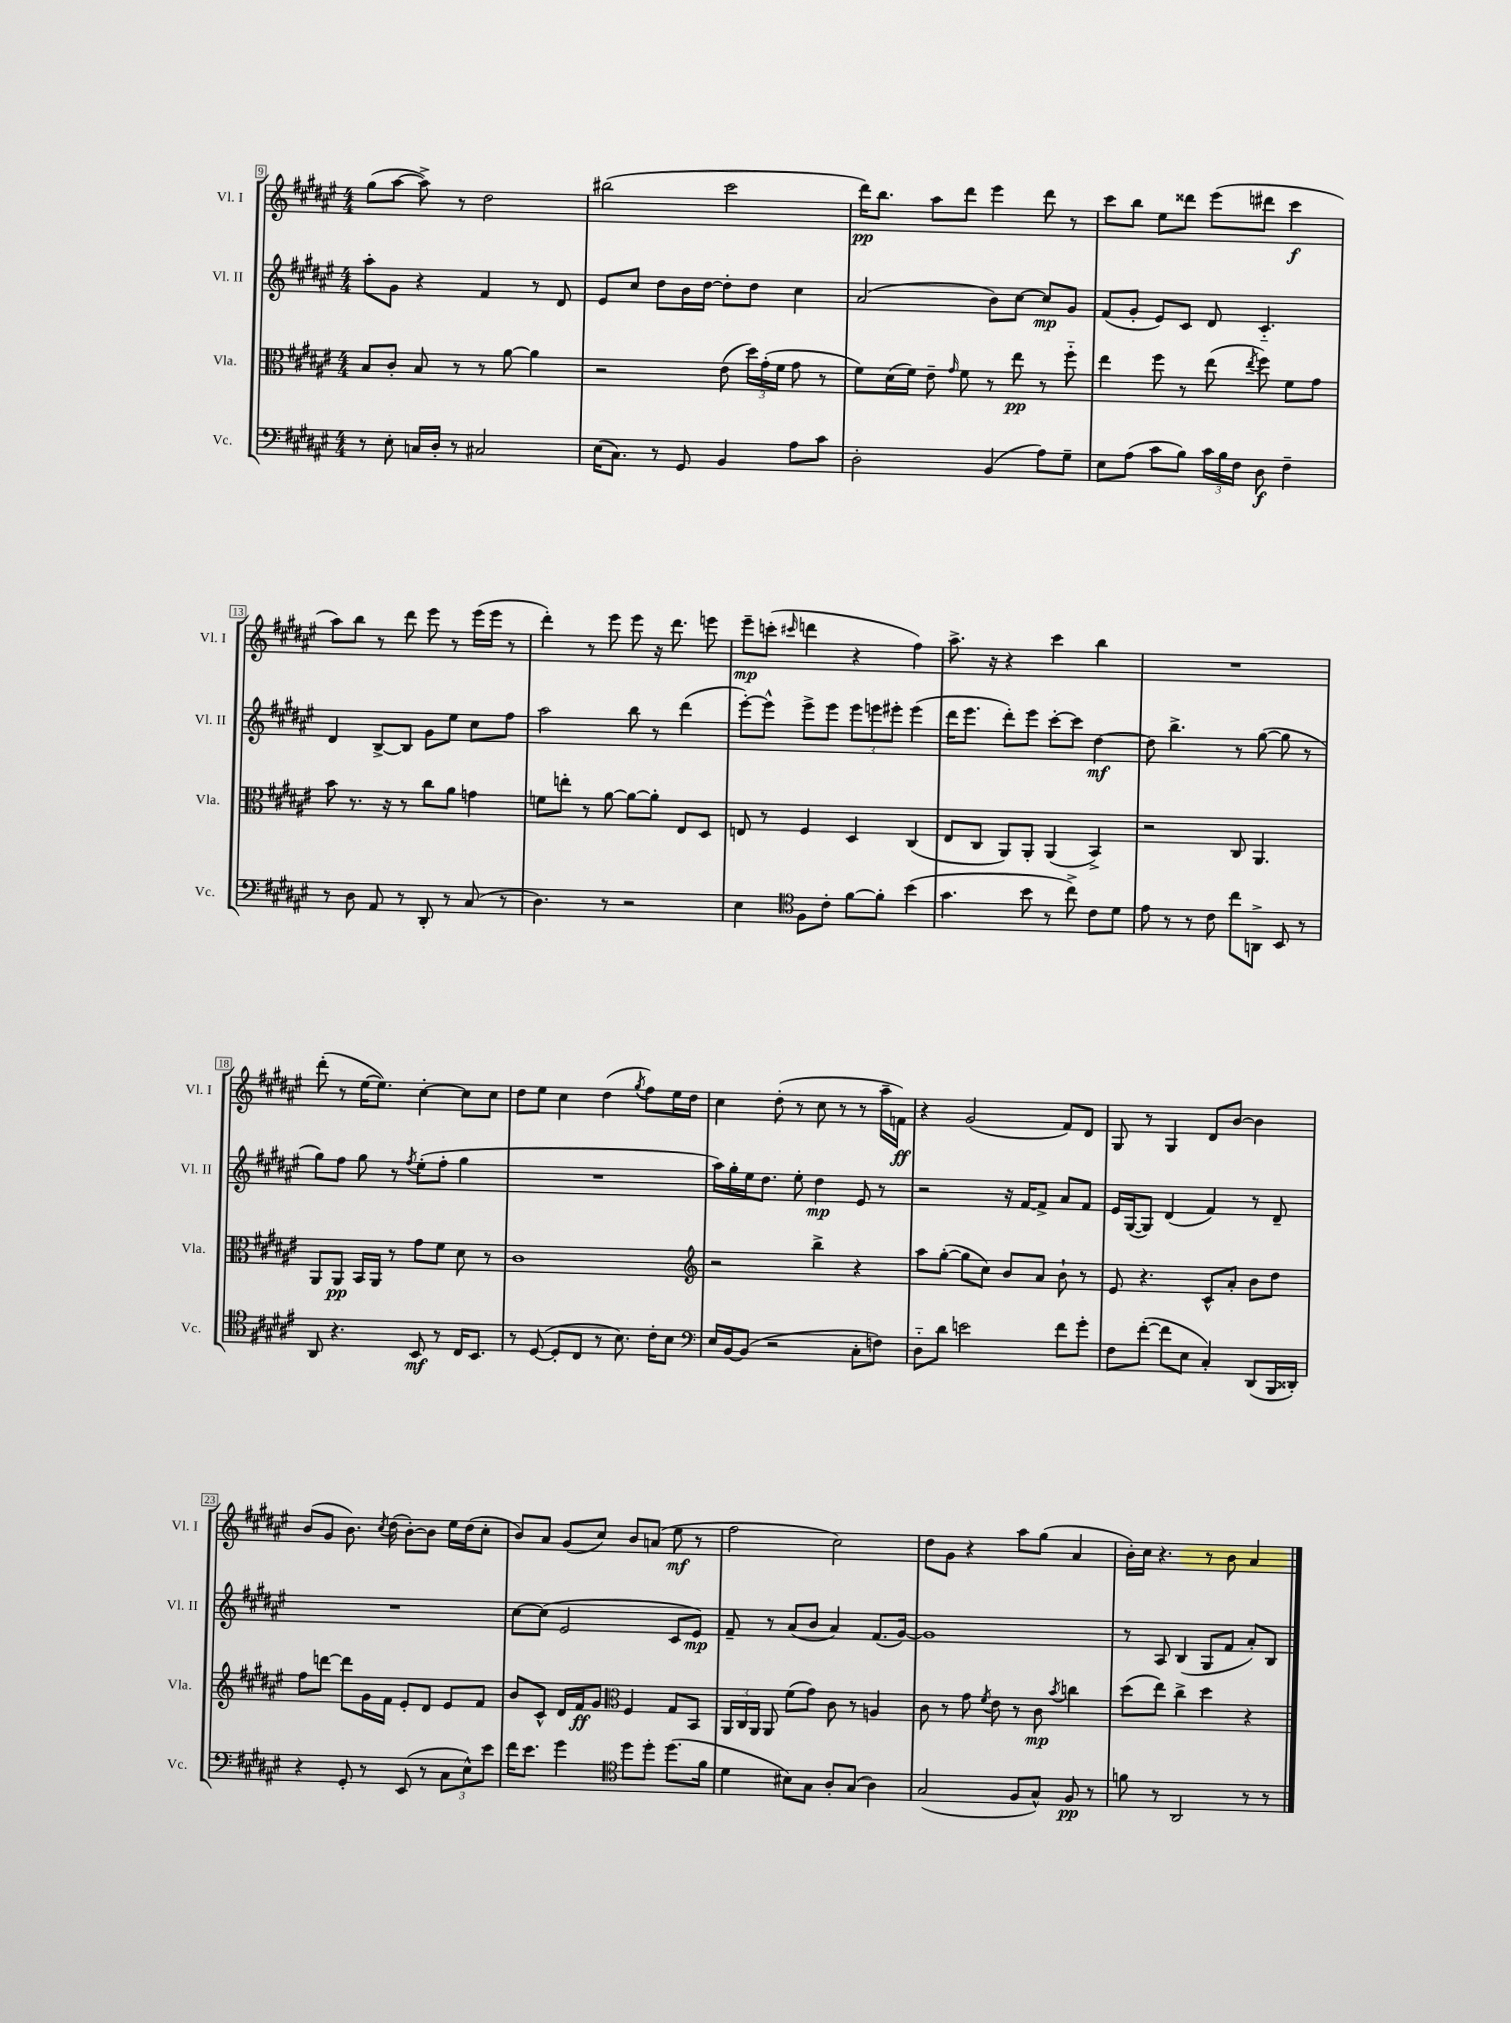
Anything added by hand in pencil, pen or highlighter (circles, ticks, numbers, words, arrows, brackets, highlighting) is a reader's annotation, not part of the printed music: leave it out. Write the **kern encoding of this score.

**kern	**dynam	**kern	**dynam	**kern	**dynam	**kern	**dynam
*part4	*part4	*part3	*part3	*part2	*part2	*part1	*part1
*staff4	*staff4	*staff3	*staff3	*staff2	*staff2	*staff1	*staff1
*I"Vc.	*	*I"Vla.	*	*I"Vl. II	*	*I"Vl. I	*
*I'Vc.	*	*I'Vla.	*	*I'Vl. II	*	*I'Vl. I	*
*clefF4	*	*clefC3	*	*clefG2	*	*clefG2	*
*k[f#c#g#d#a#e#]	*	*k[f#c#g#d#a#e#]	*	*k[f#c#g#d#a#e#]	*	*k[f#c#g#d#a#e#]	*
*M4/4	*	*M4/4	*	*M4/4	*	*M4/4	*
=9	=9	=9	=9	=9	=9	=9	=9
8r	.	8B/L	.	8aa#'\L	.	(8gg#\L	.
8E#'\	.	8c#'/J	.	8g#\J	.	[8aa#\J	.
16Cn/LL	.	8B/	.	4r	.	8aa#^\])	.
16D#'/JJ	.	.	.	.	.	.	.
8r	.	8r	.	.	.	8r	.
2C#X/	.	8r	.	4f#/	.	2dd#\	.
.	.	[8a#\	.	.	.	.	.
.	.	4a#\]	.	8r	.	.	.
.	.	.	.	8d#/	.	.	.
=10	=10	=10	=10	=10	=10	=10	=10
(16E#\KL	.	2r	.	8e#/L	.	(2bb#X\	.
8.C#\J)	.	.	.	.	.	.	.
.	.	.	.	8cc#/J	.	.	.
8r	.	.	.	8dd#\L	.	.	.
8GG#/	.	.	.	16b\L	.	.	.
.	.	.	.	[16dd#\JJ	.	.	.
4BB/	.	(8e#\	.	8dd#'\L]	.	2ccc#\	.
.	.	24dd#\LL)	.	8dd#\J	.	.	.
.	.	(24g#'\	.	.	.	.	.
.	.	24f#\JJ	.	.	.	.	.
8A#\L	.	8g#\	.	4cc#\	.	.	.
8c#\J	.	8r	.	.	.	.	.
=11	=11	=11	=11	=11	=11	=11	=11
2D#'\	.	8f#\L)	.	(2a#/	.	16ddd#\KL)	pp
.	.	.	.	.	.	8.bb\J	.
.	.	(16d#\L	.	.	.	.	.
.	.	16f#\JJ)	.	.	.	.	.
.	.	8e#~\	.	.	.	8aa#\L	.
.	.	16qqg#/	.	.	.	.	.
.	.	8f#\	.	.	.	8ddd#\J	.
(4BB/	.	8r	.	8b\L)	.	4eee#\	.
.	.	8ee#\	pp	[8cc#\J	.	.	.
8A#\L)	.	8r	.	8cc#/L]	mp	8ddd#\	.
8G#~\J	.	8ff#\	.	8g#/J	.	8r	.
=12	=12	=12	=12	=12	=12	=12	=12
8E#\L	.	4ee#\	.	(8f#/L	.	8ccc#\L	.
(8A#\J	.	.	.	8g#'/J	.	8bb\J	.
8c#\L	.	8ff#\	.	8e#/L)	.	8ee#\L	.
8B\J)	.	8r	.	8c#/J	.	8ddd##X\J	.
24c#\LL	.	(8ee#\	.	8d#/	.	(8eee#\L	.
24B\	.	.	.	.	.	.	.
24F#\JJ	.	.	.	.	.	.	.
.	.	8qee#/	.	.	.	.	.
8D#\	f	8ff#\)	.	4.c#/	.	8ddd#X\J	.
4F#~\	.	8f#\L	.	.	.	4ccc#\	f
.	.	8g#\J	.	.	.	.	.
!!LO:LB:g=z
=13	=13	=13	=13	=13	=13	=13	=13
8r	.	8b\	.	4d#/	.	8aa#\L)	.
8D#\	.	8.r	.	.	.	8bb\J	.
8AA#/	.	.	.	[8B^/L	.	8r	.
.	.	16r	.	.	.	.	.
8r	.	8r	.	8B/J]	.	8ddd#\	.
8DD#'/	.	8cc#\L	.	8g#\L	.	8eee#\	.
8r	.	8a#\J	.	8ee#\J	.	8r	.
(8C#/	.	4gn\	.	8cc#\L	.	(16eee#\LL	.
.	.	.	.	.	.	16eee#\JJ	.
8r	.	.	.	8ff#\J	.	8r	.
=14	=14	=14	=14	=14	=14	=14	=14
4.D#\)	.	8fn\L	.	2aa#\	.	4ddd#'\)	.
.	.	8een'\J	.	.	.	.	.
.	.	8r	.	.	.	8r	.
8r	.	[8a#\	.	.	.	8eee#\	.
2r	.	8a#\L_	.	8bb\	.	8eee#\	.
.	.	8a#'\J]	.	8r	.	16r	.
.	.	.	.	.	.	8.ddd#\	.
.	.	8E#/L	.	(4ddd#\	.	.	.
.	.	8D#/J	.	.	.	8eeen\	.
=15	=15	=15	=15	=15	=15	=15	=15
4E#\	.	8En/	.	[8eee#'\L)	.	8eee#~\L	mp
.	.	8r	.	8eee#^^\J]	.	(8cccn'\J	.
*clefC4	*	*	*	*	*	*	*
.	.	.	.	.	.	16qqccc#X/	.
8F#\L	.	4F#/	.	8eee#^\L	.	4dddn\	.
8c#'\J	.	.	.	8eee#\J	.	.	.
[8f#\L	.	4D#/	.	12eee#\L	.	4r	.
.	.	.	.	12eeen\	.	.	.
8f#'\J]	.	.	.	.	.	.	.
.	.	.	.	12eee#X'\J	.	.	.
(4b\	.	(4C#/	.	(4eee#\	.	4ff#\)	.
=16	=16	=16	=16	=16	=16	=16	=16
4.g#\	.	8E#/L	.	16ddd#\KL	.	8.aa#^\	.
.	.	.	.	8.eee#\J	.	.	.
.	.	8C#/J	.	.	.	.	.
.	.	.	.	.	.	16r	.
.	.	8AA#/L)	.	8ddd#'\L)	.	4r	.
8b\	.	8AA#'/J	.	8eee#\J	.	.	.
8r	.	(4AA#/	.	[8ccc#'\L	.	4ccc#\	.
8cc#^\)	.	.	.	8ccc#\J]	.	.	.
8c#\L	.	4BB^/)	.	[4dd#\	mf	4bb\	.
8d#\J	.	.	.	.	.	.	.
=17	=17	=17	=17	=17	=17	=17	=17
8e#\	.	2r	.	8dd#\]	.	1r	.
8r	.	.	.	4.bb^\	.	.	.
8r	.	.	.	.	.	.	.
8c#\	.	.	.	.	.	.	.
8cc#\L	.	8C#/	.	8r	.	.	.
8AAn^\J	.	4.AA#/	.	([8gg#\	.	.	.
8BB/	.	.	.	8gg#\]	.	.	.
8r	.	.	.	8r	.	.	.
!!LO:LB:g=z
=18	=18	=18	=18	=18	=18	=18	=18
8AA#/	.	8AA#/L	.	8gg#\L)	.	(8ddd#'\	.
4.r	.	8AA#/J	pp	8ff#\J	.	8r	.
.	.	16BB/LL	.	8gg#\	.	[16ee#\KL	.
.	.	16AA#/JJ	.	.	.	8.ee#\J])	.
.	.	8r	.	8r	.	.	.
.	.	.	.	8qff#/	.	.	.
8BB/	mf	8g#\L	.	(8ee#'\L	.	[4cc#'\	.
8r	.	8f#\J	.	8ff#'\J	.	.	.
16C#/KL	.	8d#\	.	4gg#\	.	8cc#\L]	.
8.BB/J	.	.	.	.	.	.	.
.	.	8r	.	.	.	8cc#\J	.
=19	=19	=19	=19	=19	=19	=19	=19
8r	.	1c#	.	1r	.	8dd#\L	.
([8D#/	.	.	.	.	.	8ee#\J	.
8D#'/L]	.	.	.	.	.	4cc#\	.
8C#/J	.	.	.	.	.	.	.
8r	.	.	.	.	.	(4dd#\	.
8.B\)	.	.	.	.	.	.	.
.	.	.	.	.	.	8qgg#/	.
.	.	.	.	.	.	8ff#\L)	.
16c#'\KL	.	.	.	.	.	.	.
8B\J	.	.	.	.	.	16ee#\L	.
.	.	.	.	.	.	16dd#\JJ	.
=20	=20	=20	=20	=20	=20	=20	=20
*clefF4	*	*clefG2	*	*	*	*	*
16E#/LL	.	2r	.	16aa#\LL)	.	4cc#\	.
[16BB/J	.	.	.	16gg#'\	.	.	.
(8BB/J]	.	.	.	16ee#\J	.	.	.
.	.	.	.	8.dd#\J	.	.	.
2r	.	.	.	.	.	(8dd#'\	.
.	.	.	.	8ee#'\	.	8r	.
.	.	4bb^\	.	4dd#\	mp	8cc#\	.
.	.	.	.	.	.	8r	.
8C#'\L	.	4r	.	8e#/	.	8r	.
8Fn\J)	.	.	.	8r	.	16aa#~\LL	.
.	.	.	.	.	.	16fn\JJ)	ff
=21	=21	=21	=21	=21	=21	=21	=21
8D#\L	.	8aa#\L	.	2r	.	4r	.
8d#\J	.	([8gg#'\J	.	.	.	.	.
2en\	.	8gg#\L]	.	.	.	(2g#/	.
.	.	8cc#\J)	.	.	.	.	.
.	.	8b/L	.	16r	.	.	.
.	.	.	.	[16f#/KL	.	.	.
.	.	8a#/J	.	8f#^/J]	.	.	.
8f#\L	.	8b`\	.	8a#/L	.	8f#/L)	.
8g#'\J	.	8r	.	8f#/J	.	8d#/J	.
=22	=22	=22	=22	=22	=22	=22	=22
8F#\L	.	8e#/	.	16e#/LL	.	8G#/	.
.	.	.	.	([16G#/J	.	.	.
([8f#'\J	.	4.r	.	8G#/J])	.	8r	.
8f#\L]	.	.	.	(4d#/	.	4G#/	.
8E#\J	.	.	.	.	.	.	.
4C#'/)	.	8c#^^/L	.	4f#/)	.	8d#/L	.
.	.	8a#'/J	.	.	.	[8b/J	.
(8DD#/L	.	8b\L	.	8r	.	4b\]	.
16BBB/L	.	8dd#\J	.	8d#~/	.	.	.
16DD##X'/JJ)	.	.	.	.	.	.	.
!!LO:LB:g=z
=23	=23	=23	=23	=23	=23	=23	=23
4r	.	8ff#\L	.	1r	.	(8b/L	.
.	.	[8dddn\J	.	.	.	8g#/J	.
8GG#'/	.	8ddd\L]	.	.	.	8.b\)	.
8r	.	16g#\L	.	.	.	.	.
.	.	.	.	.	.	8qcc#/	.
.	.	16f#\JJ	.	.	.	(16dd#\	.
(8EE#/	.	8e#'/L	.	.	.	[8b'\L)	.
8r	.	8d#/J	.	.	.	8b\J]	.
12C#\L	.	8e#/L	.	.	.	16ee#\LL	.
.	.	.	.	.	.	(16dd#\J	.
12E#^^\)	.	.	.	.	.	.	.
.	.	8f#/J	.	.	.	8cc#'\J	.
12e#\J	.	.	.	.	.	.	.
=24	=24	=24	=24	=24	=24	=24	=24
16f#\KL	.	8b/L	.	[8cc#\L	.	8b/L)	.
8.e#\J	.	.	.	.	.	.	.
.	.	8c#^^/J	.	(8cc#\J]	.	8a#/J	.
4g#\	.	16d#/LL	.	2e#/	.	(8g#/L	.
.	.	16f#/J	ff	.	.	.	.
.	.	8g#/J	.	.	.	8cc#/J)	.
*clefC4	*	*clefC3	*	*	*	*	*
8dd#\L	.	4F#/	.	.	.	8b/L	.
8dd#'\J	.	.	.	.	.	(8an/J	.
(8.dd#\L	.	8G#/L	.	8c#/L	.	8ee#\	mf
.	.	8BB/J	.	8e#/J)	mp	8r	.
16f#\Jk	.	.	.	.	.	.	.
=25	=25	=25	=25	=25	=25	=25	=25
4d#\	.	24AA#/LL	.	8f#~/	.	2ff#\	.
.	.	24C#/	.	.	.	.	.
.	.	24AA#/JJ	.	.	.	.	.
.	.	8AA#/	.	8r	.	.	.
8B#X\L)	.	(8f#\L	.	(8a#/L	.	.	.
8G#\J	.	8g#\J)	.	8b/J	.	.	.
8A#'/L	.	8c#\	.	4a#/)	.	2cc#\)	.
(8G#/J	.	8r	.	.	.	.	.
4A#\)	.	4An/	.	(8.f#/L	.	.	.
.	.	.	.	[16g#/Jk)	.	.	.
=26	=26	=26	=26	=26	=26	=26	=26
(2G#/	.	8c#\	.	1g#]	.	8dd#\L	.
.	.	8r	.	.	.	8g#\J	.
.	.	8g#\	.	.	.	4r	.
.	.	8qf#/	.	.	.	.	.
.	.	8e#\	.	.	.	.	.
8F#/L	.	8r	.	.	.	8aa#\L	.
8G#^^/J)	.	8c#\	mp	.	.	(8gg#\J	.
.	.	8qb/	.	.	.	.	.
8F#/	pp	4ccn\	.	.	.	4a#/	.
8r	.	.	.	.	.	.	.
=27	=27	=27	=27	=27	=27	=27	=27
8fn\	.	(8dd#\L	.	8r	.	16b'\LL)	.
.	.	.	.	.	.	16cc#\JJ	.
8r	.	8ee#\J)	.	8A#/	.	4.r	.
2AA#/	.	4cc#^\	.	(4B/	.	.	.
.	.	4dd#\	.	8G#/L	.	8r	.
.	.	.	.	8f#/J	.	8b\	.
8r	.	4r	.	8a#'/L)	.	4a#/	.
8r	.	.	.	8B/J	.	.	.
==	==	==	==	==	==	==	==
*-	*-	*-	*-	*-	*-	*-	*-
